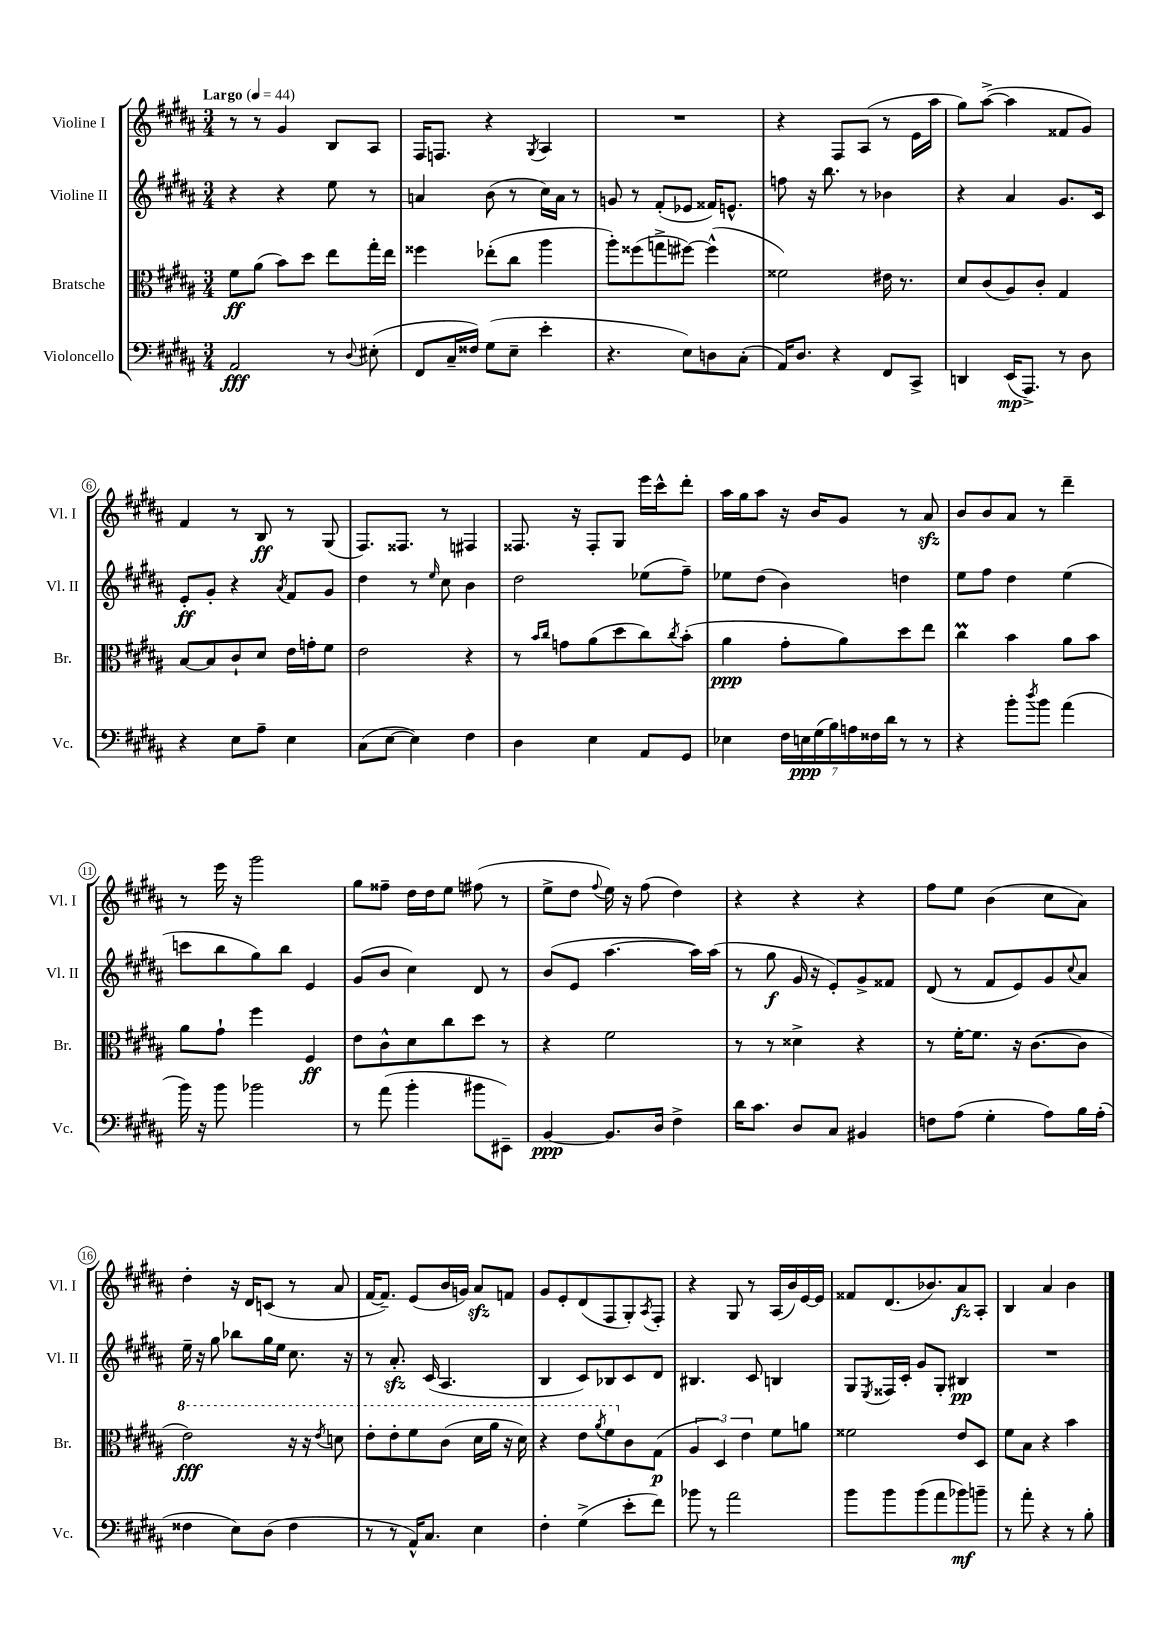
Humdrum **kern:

**kern	**kern	**kern	**kern
*staff4	*staff3	*staff2	*staff1
*clefF4	*clefC3	*clefG2	*clefG2
*k[f#c#g#d#a#]	*k[f#c#g#d#a#]	*k[f#c#g#d#a#]	*k[f#c#g#d#a#]
*M3/4	*M3/4	*M3/4	*M3/4
*MM44	*MM44	*MM44	*MM44
2AA#	8f#	4r	8r
.	(8a#	.	8r
.	8b)	4r	4g#
.	8dd#	.	.
8r	8ee	8ee	8B
8qqD#	.	.	.
(8E#'	16gg#'	8r	8A#
.	16ee	.	.
=	=	=	=
8FF#	4ff##	4a	16F#
.	.	.	8.F
16C#~	.	.	.
16F##)	.	.	.
(8G#	(8ee-'	(8b	4r
8E~	8cc#	8r	.
.	.	.	8qG#
4e'	4aa#	16cc#)	4A#
.	.	16a	.
.	.	8r	.
=	=	=	=
4.r	8aa#')	8g	2.r
.	(8ff##	8r	.
.	8gg^	(8f#'	.
8E)	[8ff#)	8e-	.
8D	(4ff#^^]	16f##)	.
.	.	8.e^^	.
(8C#'	.	.	.
=	=	=	=
16AA#)	2f##)	8ff	4r
8.D#	.	.	.
.	.	16r	.
.	.	8.bb	.
4r	.	.	8F#
.	.	8r	(8A#
8FF#	16e#	4b-	8r
.	8.r	.	.
8CC#^	.	.	16e
.	.	.	16aa#
=	=	=	=
4DD	8d#	4r	8gg#)
.	(8c#	.	([8aa#^
(16EE	8A#)	4a#	4aa#]
8.AAA#^)	.	.	.
.	8c#'	.	.
8r	4G#	8.g#	8f##
8D#	.	.	8g#)
.	.	16c#	.
=	=	=	=
4r	[8B	8e'	4f#
.	8B]	8g#'	.
8E	8c#`	4r	8r
8A#~	8d#	.	8B
.	.	8qa#	.
4E	16e	8f#	8r
.	16g'	.	.
.	8f#	8g#	(8G#
=	=	=	=
(8C#	2e	4dd#	8.F#)
[8E	.	.	.
.	.	.	8.F##
4E])	.	8r	.
.	.	16qqee	.
.	.	8cc#	8r
4F#	4r	4b	4F#
=	=	=	=
4D#	8r	2dd#	8.F##
.	16qqb	.	.
.	16qqcc#	.	.
.	8g	.	.
.	.	.	16r
4E	(8a#	.	8F##'
.	8dd#	.	8G#
8AA#	8cc#)	(8ee-	16eee
.	.	.	16ccc#^^
.	8qcc#	.	.
8GG#	(8b'	8ff#~)	8ddd#'
=	=	=	=
4E-	4a#	8ee-	16aa#
.	.	.	16gg#
.	.	(8dd#	8aa#
28F#	8g#'	4b)	16r
28E	.	.	.
.	.	.	16b
(28G#	.	.	.
28B)	.	.	.
.	8a#)	.	8g#
28A	.	.	.
28F##	.	.	.
28d#	.	.	.
8r	8dd#	4dd	8r
8r	8ee	.	8a#
=	=	=	=
4r	4cc#	8ee	8b
.	.	8ff#	8b
8b'	4b	4dd#	8a#
8qdd#	.	.	.
8b	.	.	8r
(4a#	8a#	(4ee	4ddd#~
.	8b	.	.
=	=	=	=
16b)	8a#	8ccc	8r
16r	.	.	.
8b	8g#`	8bb	16eee
.	.	.	16r
2b-	4ff#	8gg#)	2ggg#
.	.	8bb	.
.	4F#	4e	.
=	=	=	=
8r	8e	(8g#	8gg#
(8a#	8c#^^	8b	8ff##~
4b'	8d#	4cc#)	16dd#
.	.	.	16dd#
.	8cc#	.	8ee
8b#	8dd#	8d#	(8ff#
8EE#~)	8r	8r	8r
=	=	=	=
[4BB	4r	(8b	8ee^
.	.	8e	8dd#
.	.	.	8qqff#
8.BB]	2f#	[4.aa#	16ee)
.	.	.	16r
.	.	.	(8ff#
16D#	.	.	.
4F#^	.	.	4dd#)
.	.	16aa#])	.
.	.	(16aa#	.
=	=	=	=
16d#	8r	8r	4r
8.c#	.	.	.
.	8r	8gg#	.
8D#	4d##^	16g#	4r
.	.	16r	.
8C#	.	8e')	.
4BB#	4r	8g#^	4r
.	.	8f##	.
=	=	=	=
8F	8r	(8d#	8ff#
(8A#	[16f#'	8r	8ee
.	8.f#]	.	.
4G#'	.	8f#	(4b
.	16r	8e)	.
.	([8.c#	.	.
8A#)	.	8g#	8cc#
.	.	8qqcc#	.
16B	8c#]	8a#	8a#)
(16A#'	.	.	.
=	=	=	=
4F##	2ee)	16ee~	4dd#'
.	.	16r	.
.	.	8gg#	.
8E)	.	8bb-	16r
.	.	.	16d#
(8D#	.	16gg#	(8c
.	.	16ee	.
4F##	16r	8.cc#	8r
.	16r	.	.
.	8qee	.	.
.	8dd	.	8a#
.	.	16r	.
=	=	=	=
8r	8ee'	8r	[16f#
.	.	.	8.f#~])
8r	8ee'	8.a#'	.
16AA#^^)	8ff#	.	(8e
8.C#	.	(16c#	.
.	(8cc#	4.A#	16b
.	.	.	16g)
4E	16dd#	.	8a#
.	16aa#	.	.
.	16r	.	8f
.	16dd#)	.	.
=	=	=	=
4F#'	4r	4B	8g#
.	.	.	8e'
(4G#^	8ee	8c#)	(8d#
.	8qaa#	.	.
.	8ff#	8B-	8F#
8e'	8c#	8c#	8G#')
.	.	.	8qA#
8f#)	(8G#	8d#	8F#'
=	=	=	=
8b-	6A#	4.B#	4r
8r	.	.	.
.	6D#)	.	.
2a#	.	.	8G#
.	6e	.	.
.	.	8c#	8r
.	8f#	4B	(16A#
.	.	.	16b)
.	8a	.	[16e
.	.	.	16e]
=	=	=	=
8b	2f##	8G#	8f##
.	.	8qE	.
8b	.	16F##	(8.d#
.	.	16c#'	.
(8b	.	8g#	.
.	.	.	8.b-)
8a#	.	8G#'	.
8b-)	8e	4B#	8a#
8b~	8D#	.	8A#'
=	=	=	=
8r	8f#	2.r	4B
8a#'	8B	.	.
4r	4r	.	4a#
8r	4b	.	4b
8B'	.	.	.
==	==	==	==
*-	*-	*-	*-
